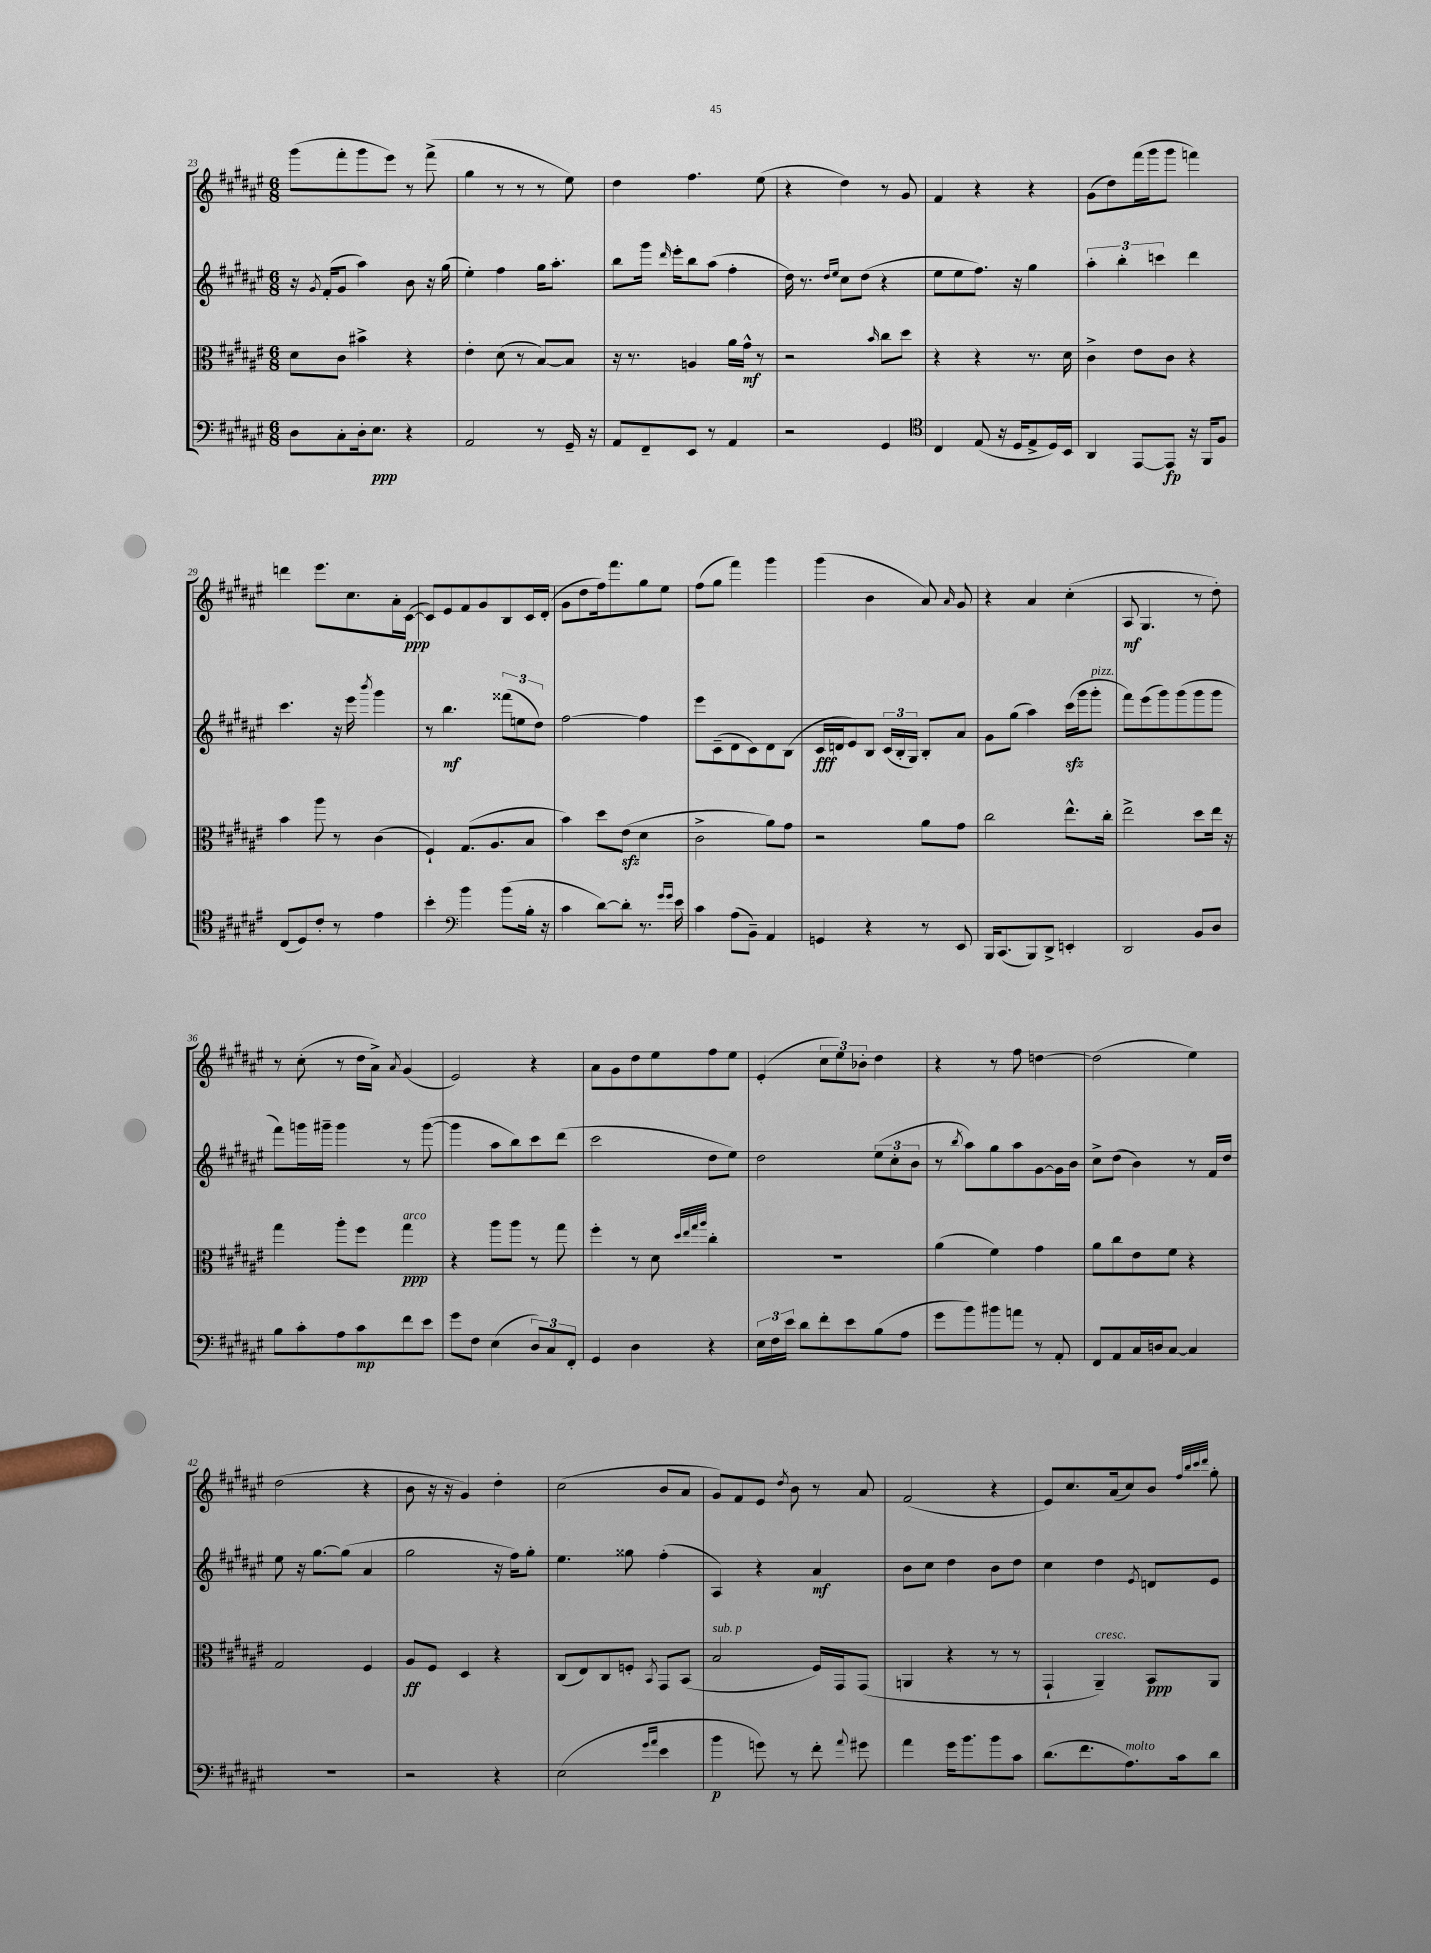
<<
\new StaffGroup <<
\new Staff = "s0" {
    \clef treble \key fis \major \numericTimeSignature \time 6/8
    \autoBeamOff gis'''8[( fis'''8-. gis'''8 eis'''8]) r8 fis'''8->( |
    gis''4 r8 r8 r8 eis''8) |
    dis''4 fis''4. eis''8( |
    r4 dis''4) r8 gis'8 |
    fis'4 r4 r4 |
    gis'8[( dis''8) fis'''16( gis'''16 gis'''8] f'''4) |
    d'''4 eis'''8.[ cis''8. ais'16-. cis'16]~\ppp( |
    cis'8[) eis'8 fis'8 gis'8 b8 cis'16 dis'16]-.( |
    gis'8[ dis''8 fis''16) fis'''8. gis''8 eis''8] |
    fis''8[( gis''8] fis'''4) gis'''4 |
    gis'''4( b'4 ais'8) \grace { ais'16 } gis'8 |
    r4 ais'4 cis''4-.( |
    ais8\mf gis4. r8 dis''8-.) |
    r8 cis''8-.( r8 dis''16[ ais'16]->) \acciaccatura { ais'8 } gis'4( |
    eis'2) r4 |
    ais'8[ gis'8 dis''8 eis''8 fis''8 eis''8] |
    eis'4-.( \tuplet 3/2 { cis''8[ eis''8) bes'8]-. } dis''4 |
    r4 r8 fis''8 d''4~ |
    d''2( eis''4) |
    dis''2( r4 |
    b'8 r16 r16 gis'4) dis''4-. |
    cis''2( b'8[ ais'8] |
    gis'8[) fis'8 eis'8] \acciaccatura { dis''8 } b'8 r8 ais'8 |
    fis'2( r4 |
    eis'8[) cis''8. ais'16( cis''8) b'8] \grace { fis''32[ b''32 cis'''32 dis'''32] } gis''8-. \bar "|." |
}
\new Staff = "s1" {
    \clef treble \key fis \major \numericTimeSignature \time 6/8
    \autoBeamOff r16 \acciaccatura { gis'8 } fis'16[-.( gis'8] ais''4) b'8 r16 gis''16( |
    eis''4-.) fis''4 gis''16[ ais''8.]-. |
    b''8[ gis'''16] \grace { dis'''16 } eis'''16[-. b''8 ais''8]( fis''4-. |
    dis''16) r8. \grace { dis''16[ eis''16] } cis''8[ dis''8]( r4 |
    eis''8[ eis''8 fis''8.]) r16 gis''4 |
    \tuplet 3/2 { ais''4-. b''4-. c'''4 } dis'''4 |
    cis'''4. r16 eis'''16 \acciaccatura { b'''8 } gis'''4 |
    r8 b''4.\mf \tuplet 3/2 { fisis'''8[( e''8 dis''8]) } |
    fis''2~ fis''4 |
    eis'''8[ cis'8--( dis'8 cis'8) dis'8 b8]( |
    cis'16[\fff d'16 eis'8) b8] \tuplet 3/2 { cis'16[( b16-. gis16]) } b8[-. ais'8] |
    gis'8[ gis''8]( ais''4) cis'''16[\sfz( gis'''16 gis'''8]-.^\markup { \italic "pizz." } |
    fis'''8[) eis'''8( gis'''8) gis'''8( gis'''8 gis'''8] |
    fis'''8[) g'''16 gis'''16]-- gis'''4 r8 gis'''8~( |
    gis'''4 ais''8[ b''8) cis'''8 dis'''8]( |
    cis'''2 dis''8[ eis''8]) |
    dis''2 \tuplet 3/2 { eis''8[( cis''8-. b'8] } |
    r8 \acciaccatura { b''8 } ais''8[) gis''8 ais''8 gis'8~ gis'16 b'16] |
    cis''8[-> dis''8]( b'4) r8 fis'16[ dis''16] |
    eis''8 r16 gis''8.[~ gis''8]( ais'4 |
    gis''2 r16 fis''16[) gis''8]-. |
    eis''4. gisis''8 fis''4-.( |
    ais4) r4 ais'4\mf |
    b'8[ cis''8] dis''4 b'8[ dis''8] |
    cis''4 dis''4 \acciaccatura { eis'8 } d'8[ eis'8] \bar "|." |
}
\new Staff = "s2" {
    \clef alto \key fis \major \numericTimeSignature \time 6/8
    \autoBeamOff dis'8[ cis'8] bis'4-> r4 |
    eis'4-. dis'8( r8 b8[~) b8] |
    r16 r8. a4 ais'16[ gis'16]-^\mf r8 |
    r2 \grace { b'16 } cis''8[ dis''8] |
    r4 r4 r8. dis'16 |
    cis'4-> eis'8[ cis'8] r4 |
    b'4 ais''8 r8 cis'4( |
    fis4-!) gis8.[( ais8. b8] |
    b'4) dis''8[ eis'8]\sfz( dis'4 |
    cis'2-> ais'8[) gis'8] |
    r2 ais'8[ gis'8] |
    cis''2 eis''8.[-^ cis''16]-. |
    eis''2-> dis''8[ eis''16] r16 |
    gis''4 ais''8[-. fis''8] gis''4\ppp^\markup { \italic "arco" } |
    r4 ais''8[ ais''8] r8 gis''8 |
    fis''4-. r8 dis'8 \grace { dis''32[ eis''32 gis''32 ais''32] } cis''4-. |
    r2. |
    ais'4( fis'4) gis'4 |
    ais'8[ cis''8 eis'8 fis'8] r4 |
    gis2 fis4 |
    ais8[\ff fis8] dis4 r4 |
    cis8[( eis8) cis8 f8]-. \acciaccatura { b,8 } gis,8[ b,8]( |
    b2^\markup { \italic "sub. p" } fis16[) gis,16 gis,8]( |
    a,4 r4 r8 r8 |
    gis,4-! ais,4--^\markup { \italic "cresc." }) b,8[\ppp ais,8] \bar "|." |
}
\new Staff = "s3" {
    \clef bass \key fis \major \numericTimeSignature \time 6/8
    \autoBeamOff dis8[ cis8-. dis16-. eis8.]\ppp r4 |
    ais,2 r8 gis,16-- r16 |
    ais,8[ fis,8-- eis,8] r8 ais,4 |
    r2 gis,4 |
    \clef tenor cis4 eis8( r16 dis16[ eis8-> dis16) b,16] |
    ais,4 eis,8[~ eis,8]\fp r16 fis,16[ fis8] |
    cis8[( dis8) cis'8]-. r8 eis'4 |
    b'4-. \clef bass b'4 b'8[( b16]-. r16 |
    cis'4 dis'8[~) dis'8]-. r8. \grace { gis'16[ gis'16] } eis'16 |
    cis'4 ais8[( b,8]--) ais,4 |
    g,4 r4 r8 eis,8 |
    b,,16[ cis,8.( b,,8) dis,8]-> e,4-. |
    dis,2 b,8[ dis8] |
    b8[ cis'8-. ais8 cis'8\mp fis'8 eis'8] |
    gis'8[ fis8] eis4( \tuplet 3/2 { dis8[) cis8 fis,8]-. } |
    gis,4 dis4 r4 |
    \tuplet 3/2 { eis16[ fis16 eis'16] } dis'8[ fis'8-. eis'8 b8( ais8] |
    gis'8[ b'8) bis'8 a'8] r8 ais,8-. |
    fis,8[ ais,8 cis16 d16 cis8]~ cis4 |
    R2. |
    r2 r4 |
    eis2( \grace { gis'16[ ais'16] } eis'4 |
    b'4\p g'8) r8 fis'8-. \appoggiatura { ais'8 } gis'8 |
    ais'4 gis'16[ b'8. b'8 cis'8] |
    dis'8.[( fis'8. ais8.^\markup { \italic "molto" }) cis'16 dis'8] \bar "|." |
}
>>
>>
\layout { \context { \Score currentBarNumber = #23 } }
